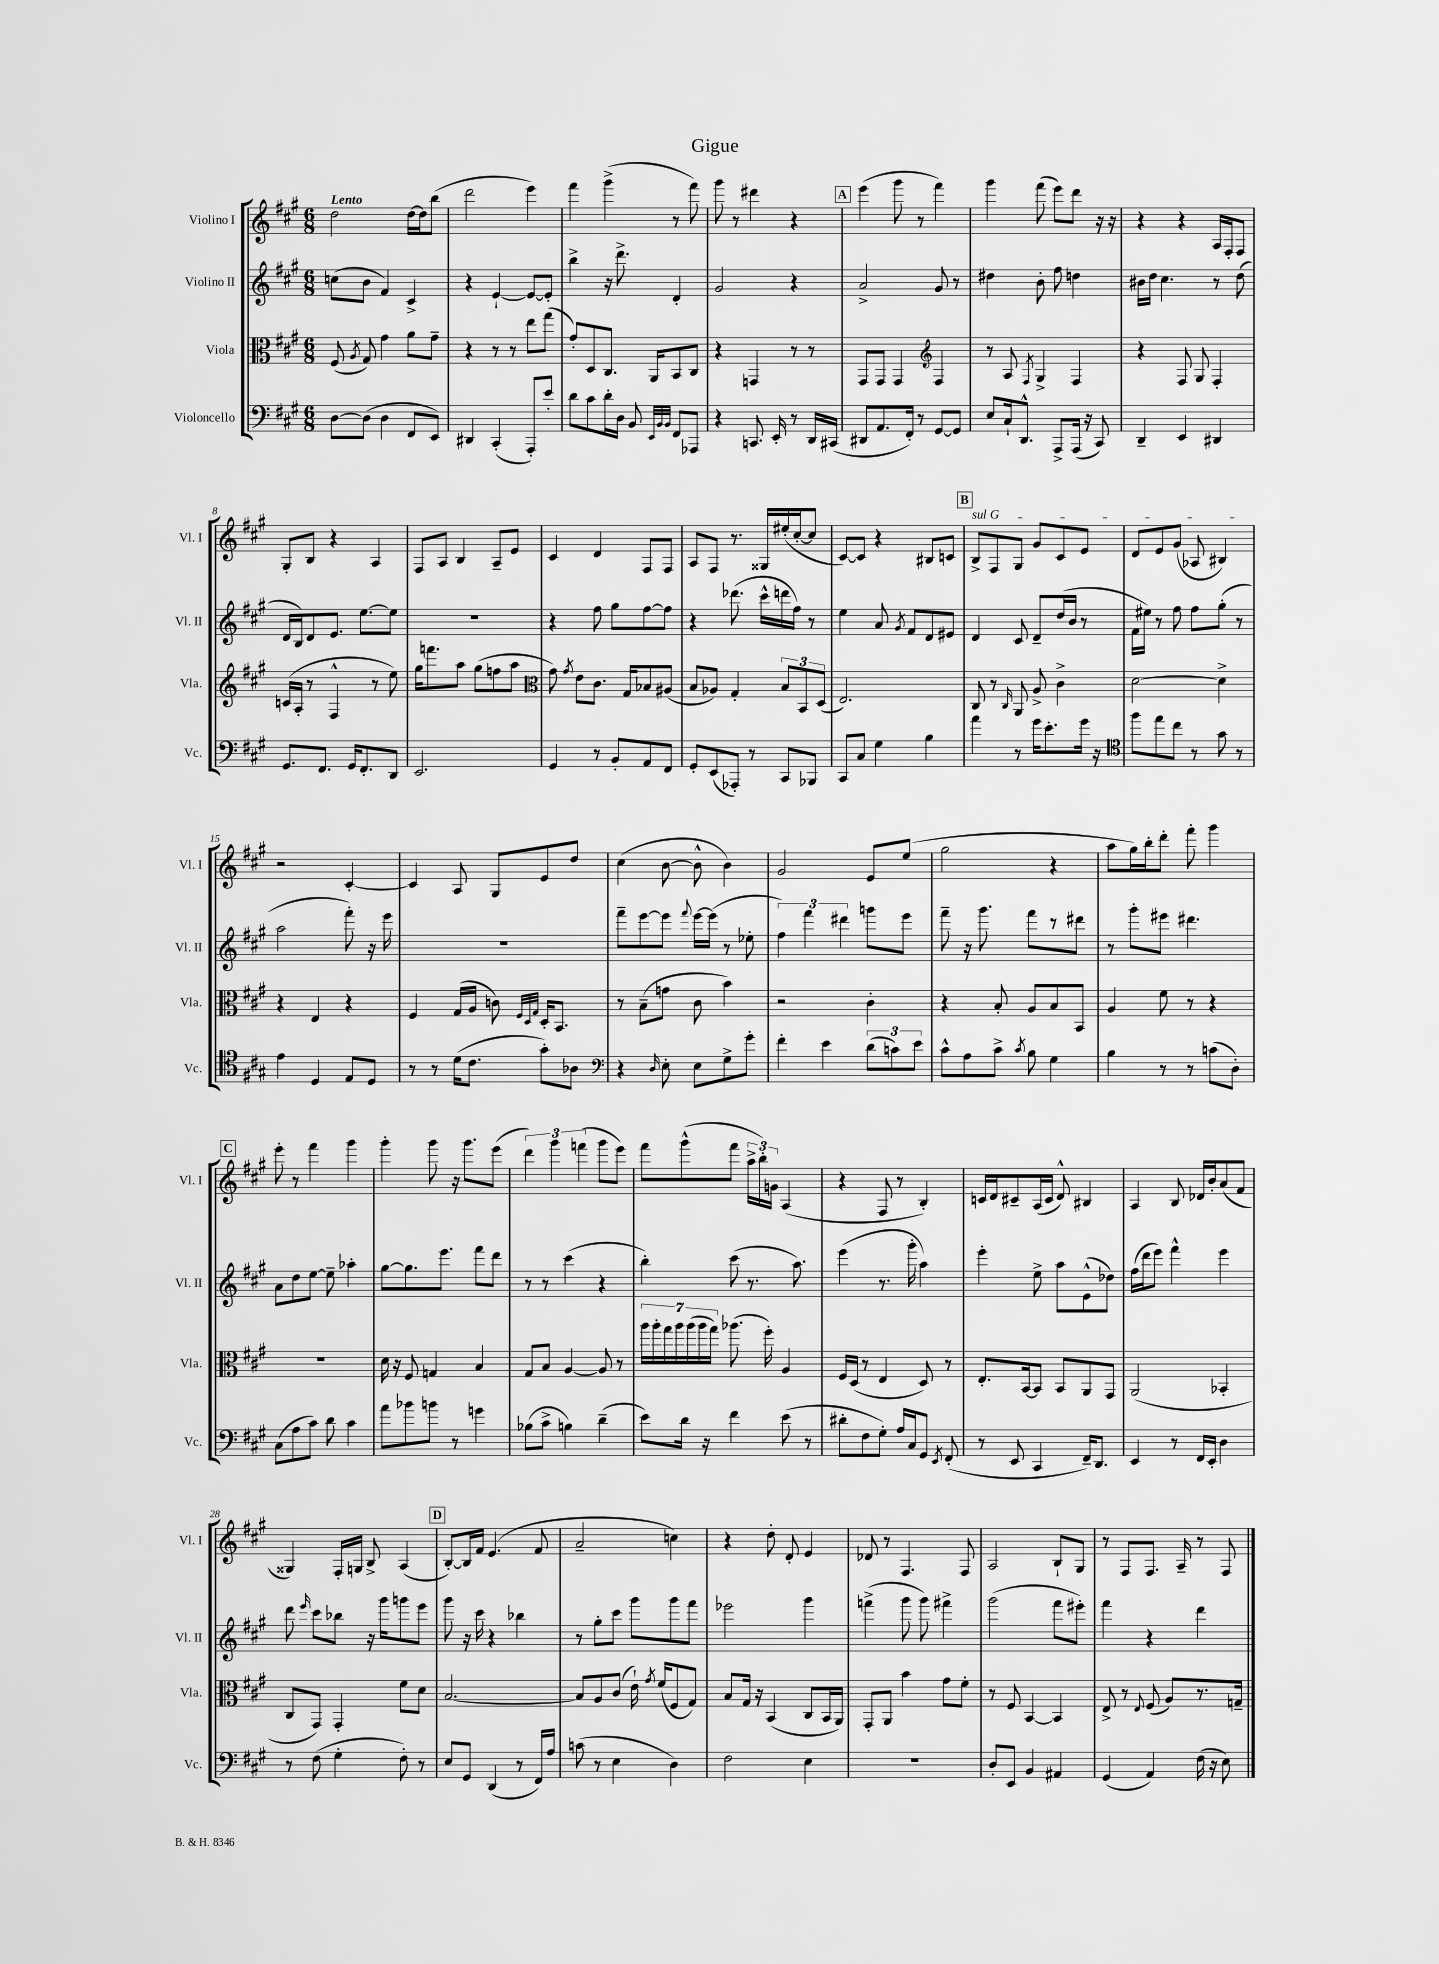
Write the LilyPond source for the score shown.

\header { title = "Gigue" }
<<
\new StaffGroup <<
\new Staff = "s0" \with { instrumentName = "Violino I" shortInstrumentName = "Vl. I" } {
    \clef treble \key a \major \numericTimeSignature \time 6/8 \tempo "Lento"
    \autoBeamOff d''2 d''16[~ d''16 b''8]( |
    d'''2 e'''4) |
    fis'''4 gis'''4->( r8 fis'''8) |
    gis'''8 r8 dis'''4 r4 |
    \mark \markup { \box "A" } e'''4( gis'''8 r8 fis'''4) |
    gis'''4 fis'''8( e'''8[) d'''8] r16 r16 |
    r4 r4 a16[ fis16-. fis8] |
    gis8[-. b8] r4 a4 |
    fis8[ a8] b4 a8[-- e'8] |
    cis'4 d'4 fis8[ fis8] |
    a8[ fis8] r8. gisis16[ eis''16-.( cis''16~-. cis''8] |
    cis'8[~) cis'8] r4 bis8[ c'8] |
    \mark \markup { \box "B" } \once \override TextSpanner.bound-details.left.text = \markup { \italic "sul G" } b8[->\startTextSpan fis8 gis8] gis'8[ cis'8 e'8] |
    d'8[ e'8 gis'8]( aes8 bis4\stopTextSpan) |
    r2 cis'4~-. |
    cis'4 a8 gis8[ e'8 d''8] |
    cis''4( b'8~ b'8-^ b'4) |
    gis'2 e'8[ e''8]( |
    gis''2 r4 |
    a''8[ gis''16) b''16-. d'''8]-. fis'''8-. gis'''4 |
    \mark \markup { \box "C" } e'''8-. r8 fis'''4 gis'''4 |
    gis'''4-. gis'''8 r16 gis'''8.[ e'''8]( |
    \tuplet 3/2 { d'''4) gis'''4 f'''4( } gis'''8[ e'''8]) |
    fis'''8[ gis'''8-^( fis'''8] \tuplet 3/2 { a''16[-> b''16-.) g'16] } a4( |
    r4 fis8 r8 b4-.) |
    c'16[ d'16 cis'8-- a16( cis'16] d'8-^) bis4 |
    a4 b8 des'16[ b'16-. a'8( fis'8] |
    gisis4) fis16[-. g16] b8-> a4( |
    \mark \markup { \box "D" } b8[~-.) b16 fis'16] e'4.( fis'8 |
    a'2-- c''4) |
    r4 d''8-. d'8-. e'4 |
    des'8 r8 fis4. fis8 |
    a2 b8[-! gis8] |
    r8 fis8[ fis8.] a16-- r8 fis8 \bar "|." |
}
\new Staff = "s1" \with { instrumentName = "Violino II" shortInstrumentName = "Vl. II" } {
    \clef treble \key a \major \numericTimeSignature \time 6/8
    \autoBeamOff c''8[( b'8] fis'4) cis'4-> |
    r4 e'4~-! e'8[~ e'8]-. |
    b''4-> r16 d'''8.-> d'4-. |
    gis'2 r4 |
    \mark \markup { \box "A" } a'2-> gis'8 r8 |
    dis''4 b'8-. fis''8 d''4 |
    bis'16[ d''16] cis''4. r8 d''8( |
    d'16[ b16) d'8 e'8.] e''8.[~ e''8] |
    R2. |
    r4 fis''8 gis''8[ fis''8~ fis''8] |
    r4 des'''8.( cis'''16[-^ d'''16 fis''16]) r8 |
    e''4 a'8 \acciaccatura { gis'8 } fis'8[ d'8 eis'8] |
    \mark \markup { \box "B" } d'4 cis'8 d'8[-- d''16( b'16] r8 |
    fis'16[ eis''16]) r8 fis''8 fis''8[ gis''8]-.( r8 |
    a''2 fis'''8-.) r16 e'''16 |
    R2. |
    fis'''8[-- e'''8~ e'''8] \appoggiatura { fis'''8 } e'''16[~ e'''16]( r8 ees''8-. |
    \tuplet 3/2 { fis''4) fis'''4 dis'''4 } g'''8[ e'''8] |
    fis'''8-- r16 gis'''8. fis'''8[ r8 dis'''8] |
    r8 gis'''8[-. eis'''8] dis'''4. |
    \mark \markup { \box "C" } a'8[ d''8 e''8]~ e''8-- aes''4-. |
    gis''8[~ gis''8. e'''8.] fis'''8[ d'''8] |
    r8 r8 cis'''4( r4 |
    b''4-.) cis'''8( r8. a''8.) |
    e'''4( r8. gis'''16-. a''4) |
    e'''4-. e''8-> a''8[ e'8-^( des''8]) |
    fis''16[( d'''16 e'''8]) fis'''4-^ e'''4 |
    d'''8 \grace { e'''16 } cis'''8[ bes''8] r16 gis'''16[ g'''8 e'''8] |
    \mark \markup { \box "D" } gis'''8 r16 cis'''16 r4 bes''4 |
    r8 gis''8[-. cis'''8] gis'''8[ gis'''8 fis'''8] |
    ees'''2 gis'''4 |
    f'''4->( gis'''8 gis'''8) fis'''4-> |
    gis'''2( fis'''8[ eis'''8]-.) |
    fis'''4 r4 d'''4 \bar "|." |
}
\new Staff = "s2" \with { instrumentName = "Viola" shortInstrumentName = "Vla." } {
    \clef alto \key a \major \numericTimeSignature \time 6/8
    \autoBeamOff fis8( \acciaccatura { a8 } gis8) gis'4 a'8[ gis'8]-- |
    r4 r8 r8 e''8[ gis''8]( |
    gis'8[-.) d8 cis8.] a,16[ b,8 cis8] |
    r4 g,4 r8 r8 |
    \mark \markup { \box "A" } gis,8[ gis,8] gis,4 \clef treble fis4 |
    r8 a8 \acciaccatura { fis8 } gis4-> fis4 |
    r4 fis8 gis8 fis4-. |
    c'16[( a16]-. r8 fis4-^ r8 e''8) |
    gis''16[ f'''8. a''8] gis''8[( f''8 a''8] |
    \clef alto gis'8) \acciaccatura { gis'8 } e'8[ cis'8.] gis16[ bes8 ais8]( |
    b8[ aes8]) gis4-. \tuplet 3/2 { b8[ b,8 d8]( } |
    e2.) |
    \mark \markup { \box "B" } cis8 r8 \grace { cis16 } a,8 a8-> cis'4-> |
    d'2~ d'4-> |
    r4 e4 r4 |
    fis4 gis16[( a16] c'8) \grace { fis32[ d32 gis32] } d16[-. b,8.] |
    r8 b8[--( g'8] cis'8 b'4) |
    r2 cis'4-. |
    r4 b8-. a8[ b8 b,8] |
    a4 fis'8 r8 r4 |
    \mark \markup { \box "C" } R2. |
    d'16 r16 fis8 g4 b4 |
    gis8[ b8] a4~ a8 r8 |
    \tuplet 7/4 { a''16[ a''16-. gis''16 a''16 a''16( a''16 gis''16]) } aes''8.( fis''16-.) a4 |
    fis16[ d16]( r8 e4 d8) r8 |
    e8.[-. b,16~ b,8] b,8[ a,8 gis,8] |
    a,2( bes,4-. |
    cis8[ gis,8]) gis,4-. fis'8[ d'8] |
    \mark \markup { \box "D" } b2.~ |
    b8[ a8 cis'8]( e'16-!) \acciaccatura { gis'8 } fis'16[( fis8 gis8]) |
    b8[ gis16] r16 b,4( cis8[ b,16 a,16]) |
    gis,8[-. a,8] b'4 gis'8[ fis'8]-. |
    r8 fis8 b,4~ b,4 |
    e8-> r8 \appoggiatura { e8 } fis8( a8[) r8. g16]-- \bar "|." |
}
\new Staff = "s3" \with { instrumentName = "Violoncello" shortInstrumentName = "Vc." } {
    \clef bass \key a \major \numericTimeSignature \time 6/8
    \autoBeamOff d8[~ d8]( d4 fis,8[ e,8]) |
    dis,4 cis,4-.( a,,8[-.) e'8]-. |
    d'8[ cis'8 d'16-. d16] b,8 \grace { e,32[ b,32 b,32] } fis,8[ aes,,8] |
    r4 c,8. e,16-. r8 d,16[ cis,16]( |
    \mark \markup { \box "A" } dis,8[ a,8. fis,16]-.) r8 gis,8[~ gis,8] |
    e8[ cis16-! d,8.]-^ a,,8[-> a,,16]( r16 cis,8) |
    d,4-- e,4 dis,4 |
    gis,8.[ fis,8.] gis,16[ fis,8.-. d,8] |
    e,2. |
    gis,4 r8 b,8[-. a,8 fis,8] |
    gis,8[-. e,8( aes,,8]-.) r8 cis,8[ bes,,8] |
    cis,8[ cis8] gis4 b4 |
    \mark \markup { \box "B" } a'4 r8 gis'16[ e'8.-. gis'16] r16 |
    \clef tenor fis''8[ e''8 cis''8] r8 gis'8 r8 |
    e'4 d4 e8[ d8] |
    r8 r8 d'16[( cis'8.] gis'8[-.) aes8] |
    \clef bass r4 \grace { d16 } e8-. e8[ gis8-> gis'8]-. |
    fis'4-. e'4 \tuplet 3/2 { d'8[( c'8) e'8] } |
    cis'8[-^ a8 cis'8]-> \acciaccatura { cis'8 } b8 gis4 |
    b4 r8 r8 c'8[( d8]-.) |
    \mark \markup { \box "C" } cis8[( a8 cis'8]) d'8 cis'4 |
    a'8[ bes'8 b'8] r8 g'4 |
    bes8[( cis'8]-> b4) d'4--( |
    e'8[) d'16] r16 fis'4 e'8( r8 |
    dis'8[-. fis8 gis8]-.) a16[ cis16 gis,8] \acciaccatura { e,8 } fis,8-.( |
    r8 e,8 cis,4 fis,16[--) d,8.] |
    e,4 r8 fis,16[ e,16]-. d4 |
    r8 fis8( gis4-. fis8-.) r8 |
    \mark \markup { \box "D" } e8[ gis,8] d,4( r8 fis,16[) a16] |
    c'8( r8 e4 d4) |
    fis2 e4 |
    R2. |
    d8[-. e,8] b,4 ais,4 |
    gis,4( a,4) fis16( r16 e8) \bar "|." |
}
>>
>>
